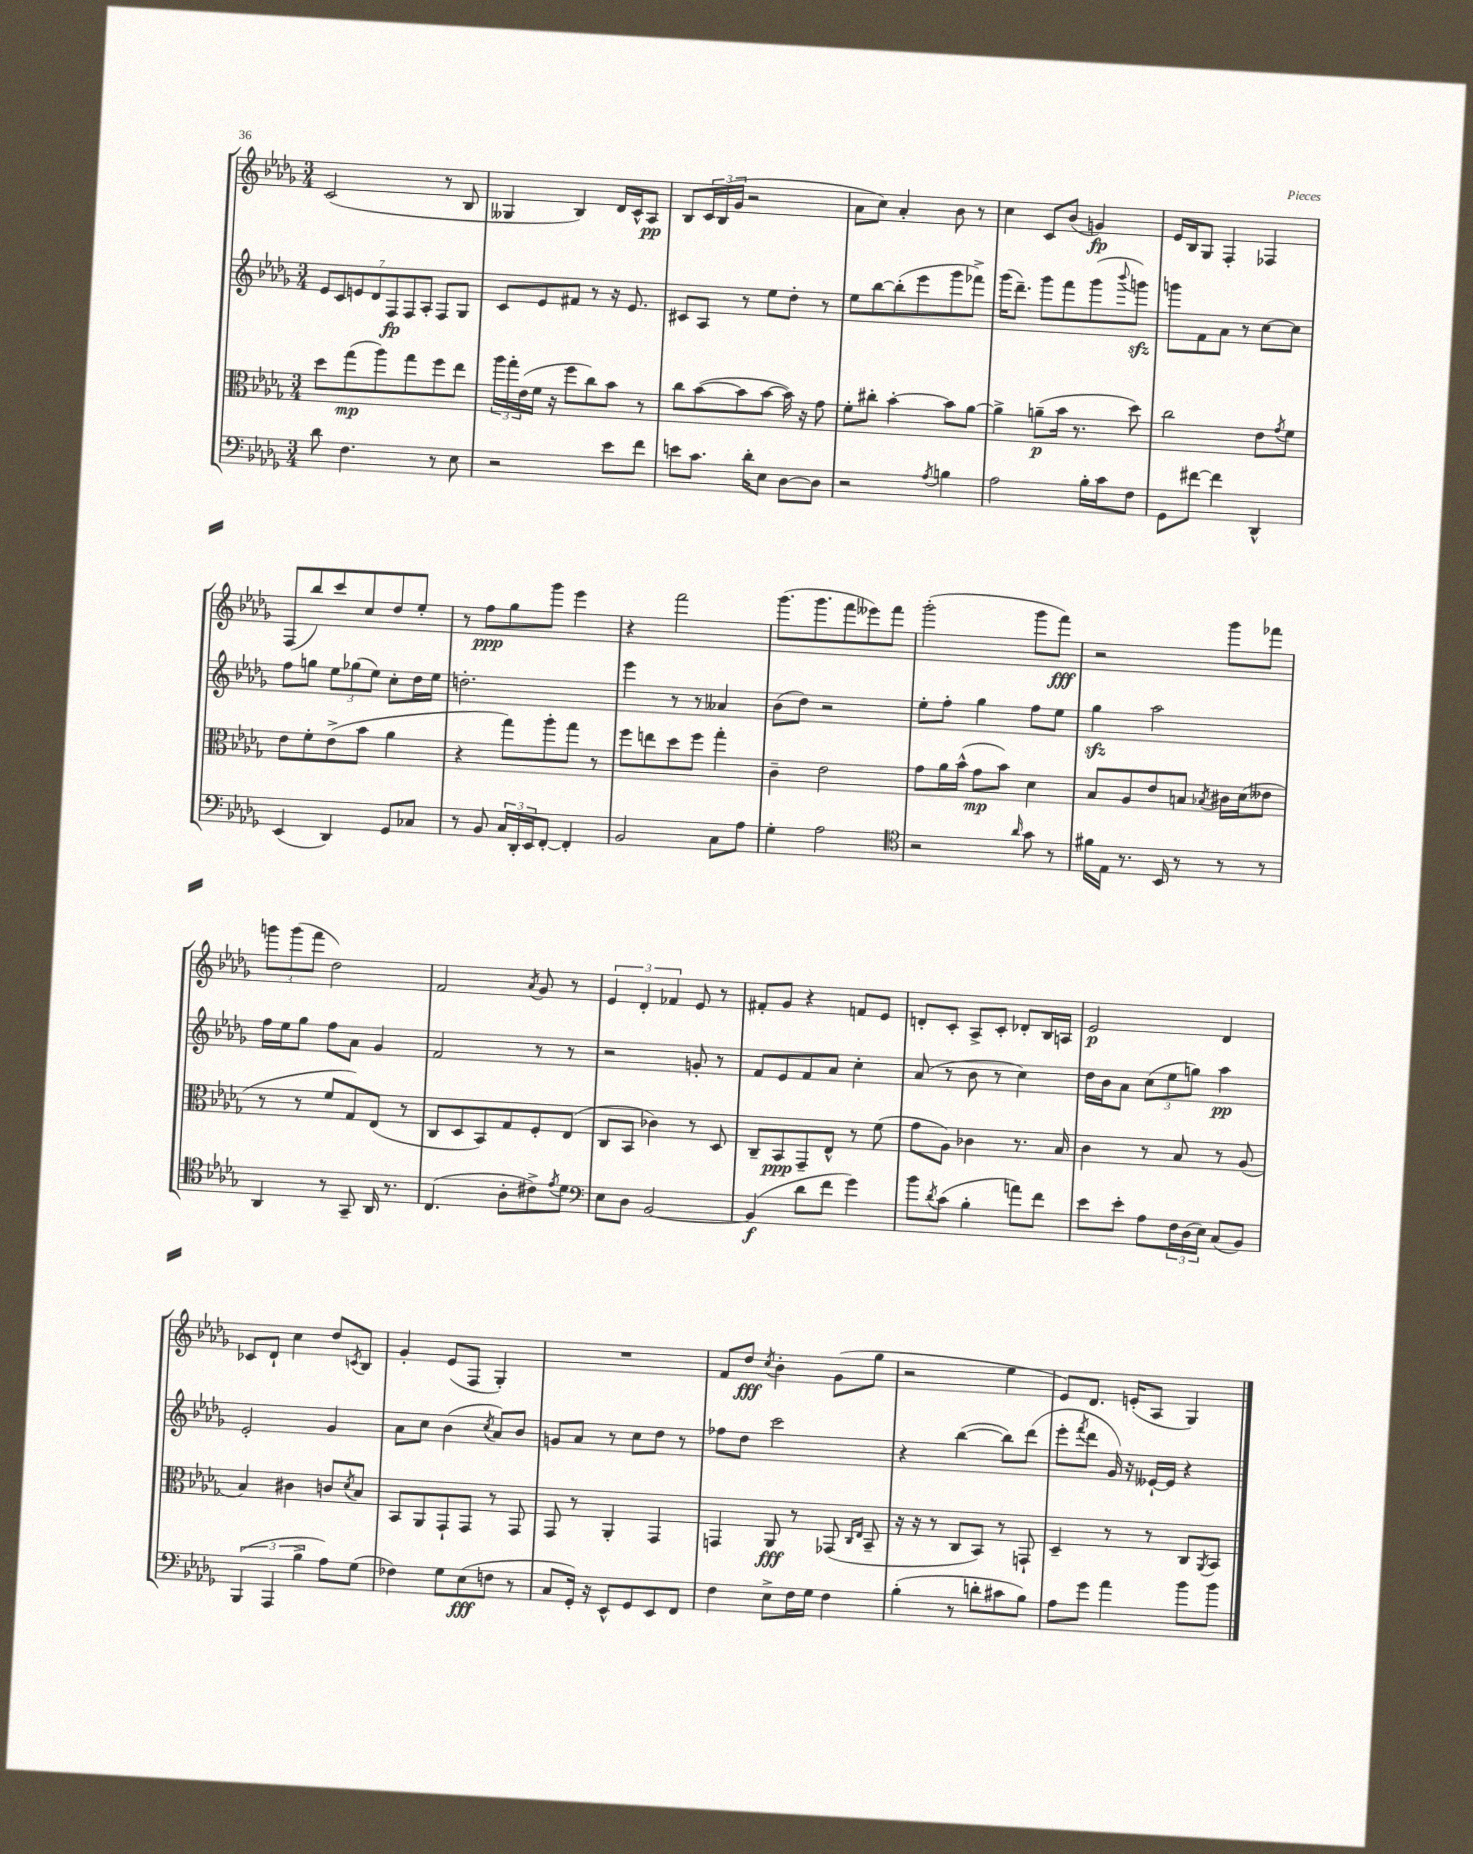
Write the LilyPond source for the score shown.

<<
\new StaffGroup <<
\new Staff = "s0" {
    \clef treble \key des \major \numericTimeSignature \time 3/4
    c'2( r8 bes8 |
    geses4 bes4) des'16 c'16-^ aes8\pp |
    bes8 \tuplet 3/2 { c'16 bes16( ges'16 } r2 |
    aes'8 c''8) aes'4-. bes'8 r8 |
    c''4 c'8 bes'8( g'4\fp) |
    ees'16 bes16 ges8 f4-. fes4 |
    f8( bes''8) c'''8 c''8 des''8 ees''8-. |
    r8 f''8\ppp ges''8 ges'''8 ees'''4 |
    r4 f'''2 |
    ges'''8.( ges'''8. f'''8 eeses'''8) f'''8 |
    ges'''2-.( ges'''8 f'''8\fff) |
    r2 ges'''8 fes'''8 |
    \tuplet 3/2 { g'''8 g'''8( f'''8 } des''2) |
    f'2 \acciaccatura { aes'8 } ges'8 r8 |
    \tuplet 3/2 { ees'4 des'4-. fes'4 } ees'8 r8 |
    fis'8-. ges'8 r4 f'8 ees'8 |
    d'8-. c'8-. aes8-> c'8-. des'8-. bes16 a16 |
    ees'2\p des'4 |
    ces'8 des'8-! c''4 des''8 \acciaccatura { c'8 } bes8 |
    ges'4-. ees'8( f8 ges4-.) |
    R2. |
    f'8 des''8\fff \acciaccatura { c''8 } bes'4-. ges'8( ges''8 |
    r2 ees''4 |
    ees'8) des'8. e'16-.( aes8 ges4) \bar "|." |
}
\new Staff = "s1" {
    \clef treble \key des \major \numericTimeSignature \time 3/4
    \tuplet 7/4 { ees'8 c'8 e'8 des'8 f8\fp f8 aes8-. } f8 ges8 |
    c'8 ees'8 fis'8 r8 r16 ees'8. |
    cis'8 aes8 r8 ees''8 des''8-. r8 |
    ees''8 bes''8~ bes''8-.( ees'''8 ges'''8 fes'''8->) |
    ges'''16( des'''8.--) ges'''8 f'''8 ges'''8( \appoggiatura { bes'''8 } g'''8\sfz) |
    g'''8 f'8 aes'8 r8 c''8~ c''8 |
    f''8 g''8 \tuplet 3/2 { ees''8 ges''8( ees''8) } c''8-. des''16 ees''16 |
    d''2.-. |
    ees'''4 r8 r8 aeses'4 |
    bes'8( des''8) r2 |
    ees''8-. f''8-. ges''4 f''8 ees''8 |
    ges''4\sfz aes''2 |
    f''16 ees''16 ges''8 f''8 aes'8 ges'4 |
    f'2 r8 r8 |
    r2 g'8-. r8 |
    f'8 ees'8 f'8 aes'8 c''4-. |
    aes'8( r8 bes'8 r8 c''4) |
    des''16 bes'16 aes'8 \tuplet 3/2 { c''8( ees''8 g''8) } aes''4\pp |
    ees'2-. ges'4 |
    aes'8 c''8 bes'4( \acciaccatura { c''8 } aes'8) bes'8 |
    g'8 aes'8 r8 c''8 des''8 r8 |
    fes''8 des''8 c'''2 |
    r4 bes''4~( bes''8) des'''8( |
    ees'''8-. \acciaccatura { f'''8 } des'''8 ges'16) r16 eeses'16~-! eeses'16 r4 \bar "|." |
}
\new Staff = "s2" {
    \clef alto \key des \major \numericTimeSignature \time 3/4
    des''8 ges''8\mp( aes''8) ges''8 f''8 ees''8 |
    \tuplet 3/2 { aes''16 ges''16-. ees'16( } f'16 r16 f''8 c''8) bes'8 r8 |
    c''8 bes'8~( bes'8 bes'8~ bes'16) r16 ges'8 |
    f'8-. cis''8-. bes'4~-. bes'8 aes'8~ |
    aes'4-> a'8--\p( bes'16 r8. des''8) |
    c''2 ees'8 \acciaccatura { ges'8 } f'8 |
    ees'8 f'8-. ees'8->( bes'8 aes'4 |
    r4 ges''8) aes''8-. ges''8 r8 |
    f''8 e''8 des''8 f''8 ges''4-. |
    c'4-- ees'2 |
    ges'8 aes'16 bes'16-^( ges'8\mp bes'8) des'4 |
    bes8 aes8 ees'8 b8 \acciaccatura { bes8 } cis'16 des'16( eeses'8 |
    r8 r8 f'8 ges8) ees8( r8 |
    c8 des8 bes,8) ges8 f8-. ees8( |
    c8 bes,8 ces'4) r8 des8 |
    c8-- bes,8\ppp ges,8-- ees8-^ r8 f'8( |
    ges'8 aes8) ces'4 r8. bes16 |
    c'4 r8 bes8 r8 aes8( |
    bes4) cis'4 c'8 \acciaccatura { des'8 } bes8 |
    bes,8 aes,8 ges,8-! ges,8 r8 ges,8 |
    ges,8 r8 aes,4-. ges,4 |
    g,4 aes,8\fff r8 ges,8( \grace { c16 ees16 } bes,8-- |
    r16 r16 r8 c8 bes,8) r8 g,8-! |
    des4-- r8 r8 c8 \acciaccatura { aes,8 } bes,8 \bar "|." |
}
\new Staff = "s3" {
    \clef bass \key des \major \numericTimeSignature \time 3/4
    des'8 f4. r8 ees8 |
    r2 ees'8 f'8 |
    e'8 c'8. des'16-. ees8 des8~ des8 |
    r2 \acciaccatura { aes8 } b4 |
    aes2 bes16-. c'16 f8 |
    ges,8 fis'8~ fis'4 des,4-^ |
    ees,4( des,4) ges,8 ces8 |
    r8 bes,8 \tuplet 3/2 { c16 des,16-. ees,16 } f,8~-. f,4-. |
    bes,2 c8 aes8 |
    ges4-. aes2 |
    \clef tenor r2 \grace { aes'16 } ges'8 r8 |
    fis'16 ees16 r8. bes,16 r8 r8 r8 |
    aes,4 r8 ges,8-- aes,16 r8. |
    c4.( aes8-. cis'8->) \acciaccatura { ees'8 } des'8 |
    \clef bass ees8 des8 bes,2~ |
    bes,4\f( des'8 f'8 ges'4) |
    bes'8 \acciaccatura { des'8 } c'8( bes4-. a'8) f'8 |
    ees'8 ees'8-. aes8 \tuplet 3/2 { f16 des16( ees16) } c8( bes,8) |
    \tuplet 3/2 { bes,,4( aes,,4 bes4-> } aes8) ges8( |
    fes4) ges8 ees8\fff( f8 r8 |
    c8 ges,16-.) r16 ees,8-^ ges,8 ees,8 f,8 |
    f4 ees8-> f16 ges16 f4 |
    bes4-.( r8 d'8-. cis'8 bes8) |
    aes8 ges'8 aes'4 bes'8 bes'8 \bar "|." |
}
>>
>>
\layout { \context { \Score \remove "Bar_number_engraver" } }
